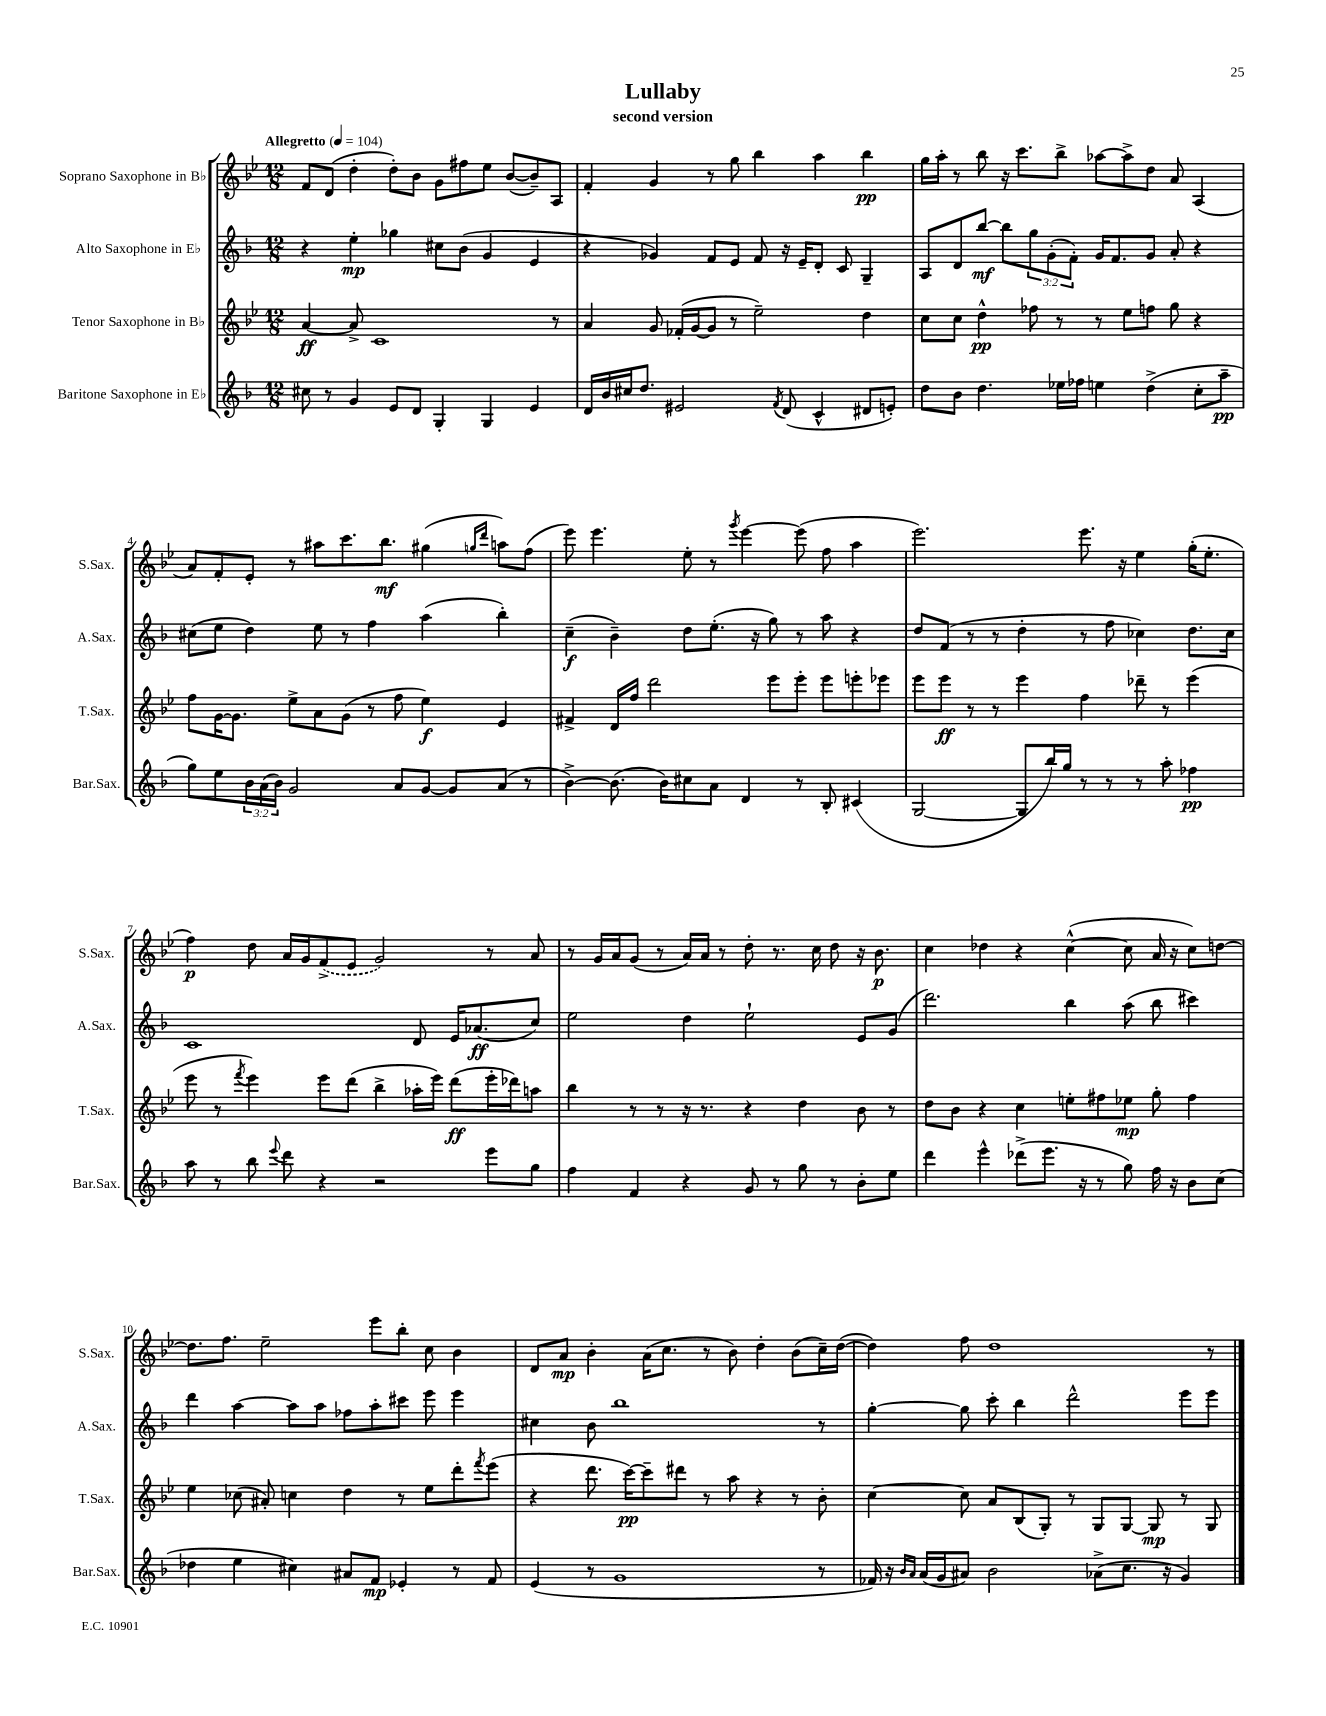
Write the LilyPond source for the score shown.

\header { title = "Lullaby" subtitle = "second version" }
<<
\new StaffGroup <<
\new Staff = "s0" \with { instrumentName = "Soprano Saxophone in Bb" shortInstrumentName = "S.Sax." } {
    \clef treble \key bes \major \numericTimeSignature \time 12/8 \tempo "Allegretto" 4 = 104
    f'8 d'8( d''4-. d''8-.) bes'8 g'8 fis''8 ees''8 bes'8~( bes'8--) a8 |
    f'4-. g'4 r8 g''8 bes''4 a''4 bes''4\pp |
    g''16 a''16-. r8 bes''8 r16 c'''8. bes''8-> aes''8~ aes''8-> d''8 a'8 a4( |
    a'8) f'8-. ees'8-. r8 ais''8 c'''8. bes''8.\mf gis''4( \grace { g''16 d'''16 } a''8) f''8( |
    ees'''8) ees'''4. ees''8-. r8 \acciaccatura { g'''8 } ees'''4~ ees'''8( f''8 a''4 |
    ees'''2.) ees'''8. r16 ees''4 g''16-.( ees''8.-. |
    f''4\p) d''8 a'16 g'16 \once \slurDashed f'8->( ees'8 g'2) r8 a'8 |
    r8 g'16 a'16 g'8( r8 a'16) a'16 r8 d''8-. r8. c''16 d''8 r16 bes'8.\p |
    c''4 des''4 r4 c''4~-^( c''8 a'16 r16 c''8) d''8~ |
    d''8. f''8. ees''2-- ees'''8 bes''8-. c''8 bes'4 |
    d'8 a'8\mp bes'4-. a'16( c''8. r8 bes'8) d''4-. bes'8( c''16--) d''16~( |
    d''4) f''8 d''1 r8 \bar "|." |
}
\new Staff = "s1" \with { instrumentName = "Alto Saxophone in Eb" shortInstrumentName = "A.Sax." } {
    \clef treble \key f \major \numericTimeSignature \time 12/8 \override Staff.TupletNumber.text = #tuplet-number::calc-fraction-text
    r4 e''4-.\mp ges''4 cis''8 bes'8( g'4 e'4 |
    r4 ges'4) f'8 e'8 f'8 r16 e'16-- d'8-. c'8 g4-- |
    a8 d'8 bes''8~\mf bes''8 \tuplet 3/2 { g''8 g'8-.( f'8-.) } g'16 f'8. g'8 a'8-. r4 |
    cis''8( e''8 d''4) e''8 r8 f''4 a''4( bes''4-.) |
    c''4--\f( bes'4--) d''8 e''8.-.( r16 g''8) r8 a''8 r4 |
    d''8 f'8( r8 r8 d''4-. r8 f''8 ces''4) d''8. ces''16 |
    c'1 d'8 e'16 aes'8.\ff( c''8) |
    e''2 d''4 e''2-! e'8 g'8( |
    d'''2.) bes''4 a''8( bes''8 cis'''4) |
    d'''4 a''4~ a''8 a''8 fes''8 a''8-. cis'''8 e'''8 e'''4 |
    cis''4 bes'8 bes''1 r8 |
    g''4~-. g''8 c'''8-. bes''4 d'''2-^ e'''8 e'''8 \bar "|." |
}
\new Staff = "s2" \with { instrumentName = "Tenor Saxophone in Bb" shortInstrumentName = "T.Sax." } {
    \clef treble \key bes \major \numericTimeSignature \time 12/8
    a'4~\ff a'8-> c'1 r8 |
    a'4 g'8 fes'16-.( g'16~ g'8 r8 ees''2--) d''4 |
    c''8 c''8 d''4-^\pp fes''8 r8 r8 ees''8 f''8 g''8 r4 |
    f''8 g'16~ g'8. ees''8-> a'8 g'8( r8 f''8 ees''4\f) ees'4 |
    fis'4-> d'16 f''16 d'''2 ees'''8 ees'''8-. ees'''8 e'''8-. ees'''8 |
    ees'''8 ees'''8\ff r8 r8 ees'''4 f''4 des'''8-- r8 ees'''4( |
    ees'''8 r8 \acciaccatura { f'''8 } ees'''4) ees'''8 d'''8( bes''4-> aes''16-. ees'''16) d'''8\ff( ees'''16-. des'''16) a''8 |
    bes''4 r8 r8 r16 r8. r4 d''4 bes'8 r8 |
    d''8 bes'8 r4 c''4 e''8-. fis''8 ees''8\mp g''8-. fis''4 |
    ees''4 ces''8( ais'8-.) c''4 d''4 r8 ees''8 d'''8-. \acciaccatura { f'''8 } ees'''8( |
    r4 d'''8. c'''16~\pp) c'''8-- dis'''8 r8 a''8 r4 r8 bes'8-. |
    c''4~ c''8 a'8 bes8( g8-.) r8 g8 g8~ g8\mp r8 g8 \bar "|." |
}
\new Staff = "s3" \with { instrumentName = "Baritone Saxophone in Eb" shortInstrumentName = "Bar.Sax." } {
    \clef treble \key f \major \numericTimeSignature \time 12/8 \override Staff.TupletNumber.text = #tuplet-number::calc-fraction-text
    cis''8 r8 g'4 e'8 d'8 g4-. g4 e'4 |
    d'16 bes'16 cis''16 d''8. eis'2 \acciaccatura { f'8 } d'8( c'4-^ dis'8 e'8-.) |
    d''8 bes'8 d''4. ees''16 fes''16 e''4 d''4->( c''8-. a''8--\pp |
    g''8) e''8 \tuplet 3/2 { bes'16 a'16( bes'16) } g'2 a'8 g'8~ g'8 a'8( r8 |
    bes'4~->) bes'8.( bes'16) cis''8 a'8 d'4 r8 bes8-. cis'4( |
    g2~ g8 bes''16) g''16 r8 r8 r8 a''8-. fes''4\pp |
    a''8 r8 bes''8 \appoggiatura { e'''8 } d'''8 r4 r2 e'''8 g''8 |
    f''4 f'4 r4 g'8 r8 g''8 r8 bes'8-. e''8 |
    d'''4 e'''4-^ des'''8->( e'''8. r16 r8 g''8) f''16 r16 bes'8 c''8( |
    des''4 e''4 cis''4) ais'8 f'8\mp ees'4-. r8 f'8 |
    e'4( r8 g'1 r8 |
    fes'16) r16 \grace { bes'16 a'16 } a'16( g'16 ais'8) bes'2 aes'8->( c''8. r16 g'4) \bar "|." |
}
>>
>>
